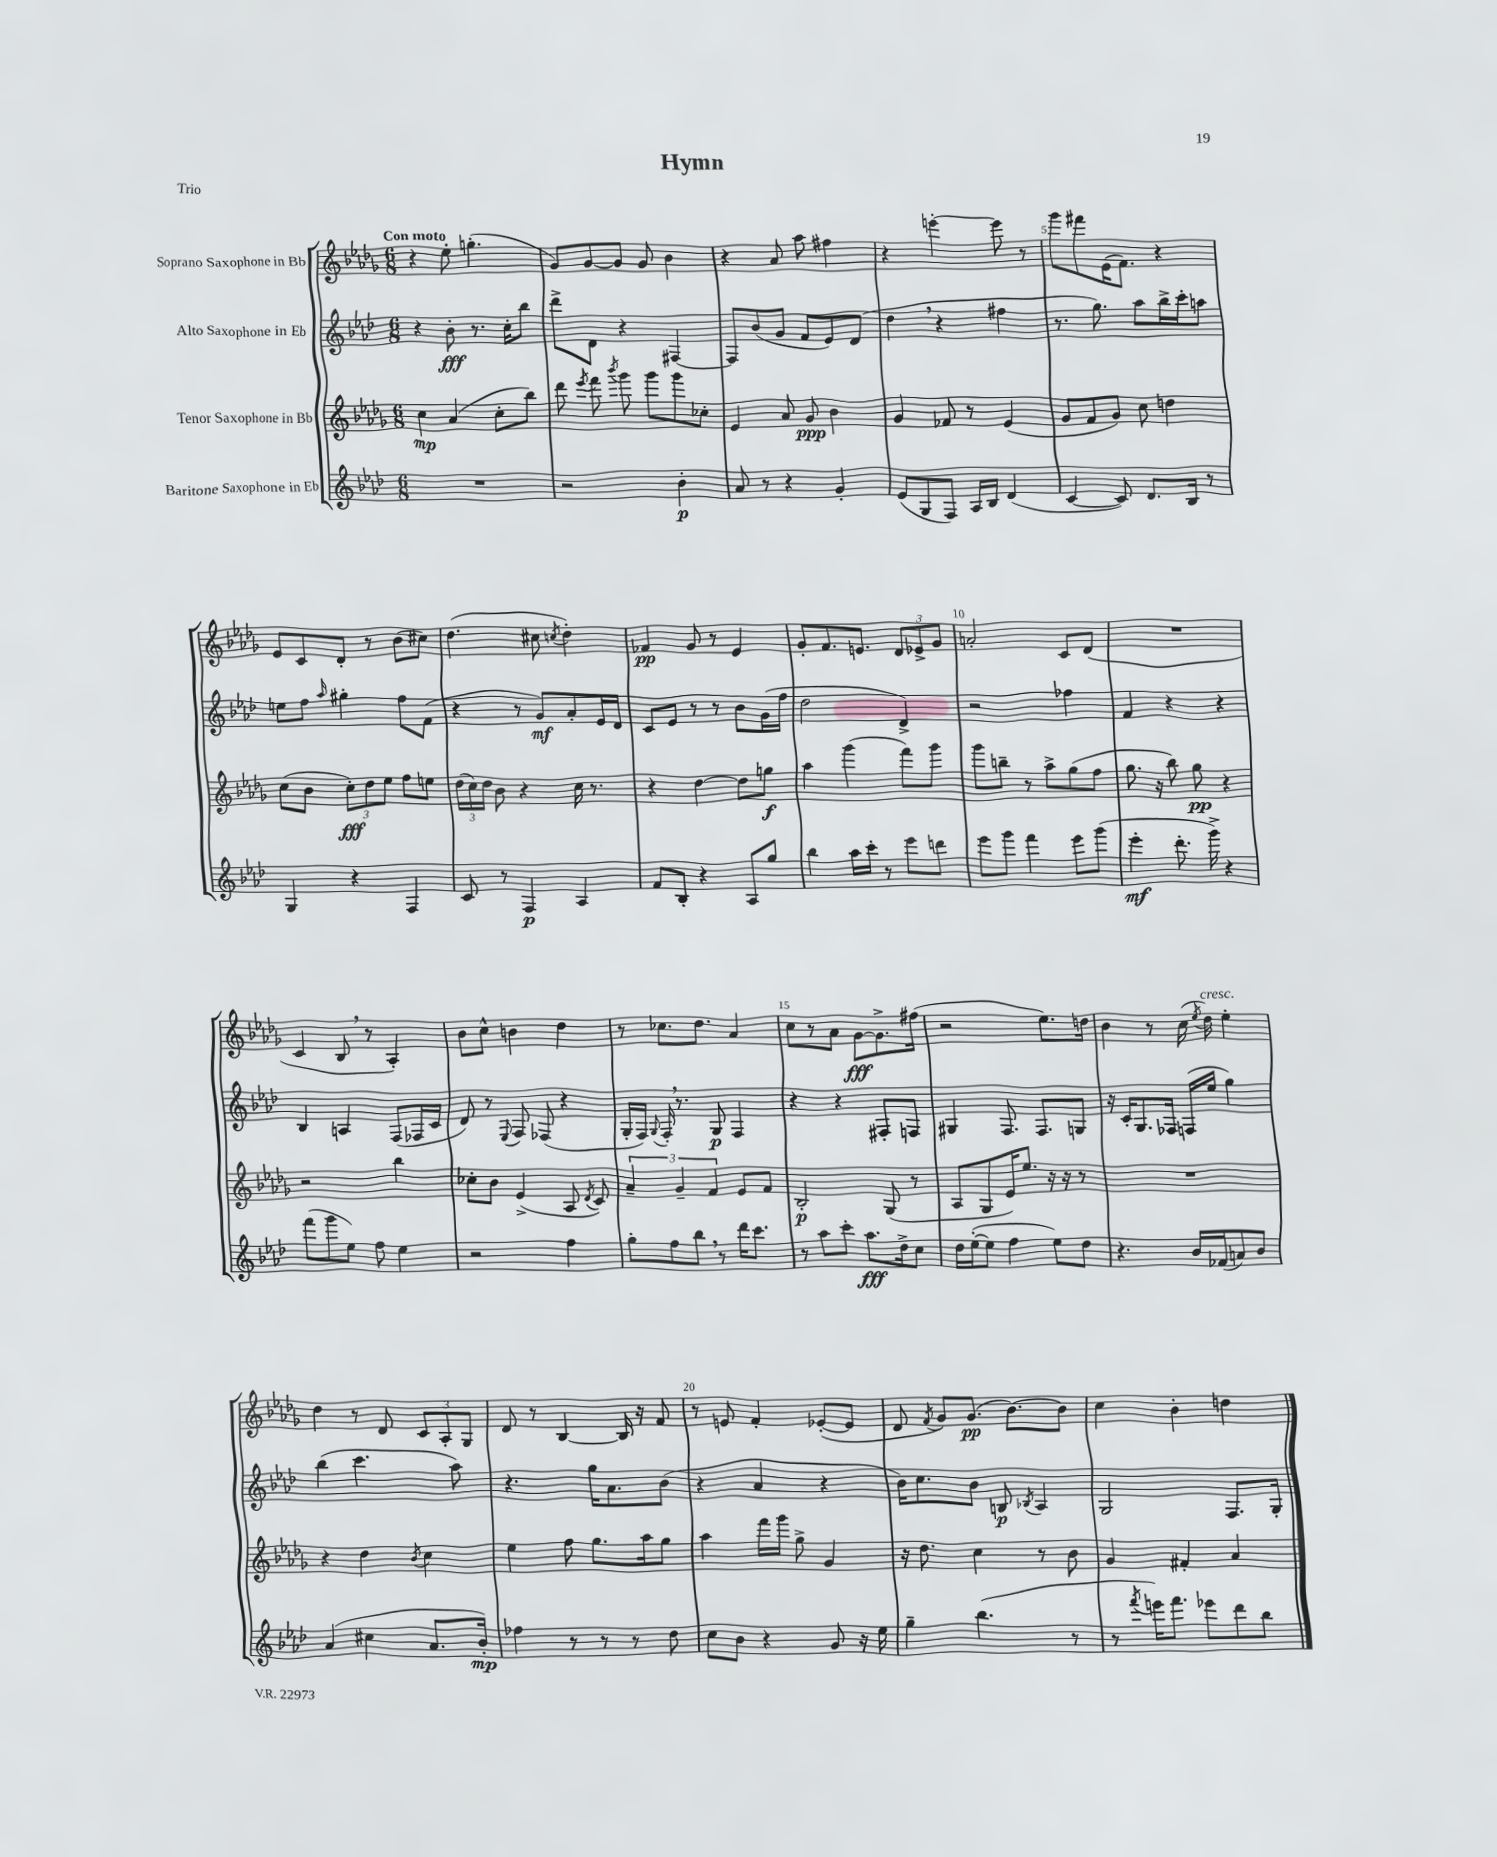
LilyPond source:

\header { title = "Hymn" piece = "Trio" }
<<
\new StaffGroup <<
\new Staff = "s0" \with { instrumentName = "Soprano Saxophone in Bb" } {
    \clef treble \key des \major \numericTimeSignature \time 6/8 \tempo "Con moto"
    \autoBeamOff r4 ees''8-. g''4.-.( |
    ges'8[) ges'8~ ges'8] ges'8 bes'4 |
    r4 aes'8 aes''8 fis''4 |
    r4 e'''4~-. e'''8 r8 |
    ges'''8[ fis'''8 ees'16( f'8.]) r4 |
    ees'8[ c'8 des'8]-. r8 bes'8[( cis''8]) |
    des''4.( cis''8 \acciaccatura { c''8 } des''4-.) |
    fes'4\pp ges'8 r8 ees'4 |
    ges'8[-. f'8. e'8.] \tuplet 3/2 { des'8[ ees'8-> ges'8] } |
    a'2-. c'8[ des'8]( |
    R2. |
    c'4 bes8 \breathe r8 aes4-.) |
    bes'8[ c''8]-^ b'4 des''4 |
    r8 ces''8.[ des''8.] aes'4 |
    c''8[ r8 aes'8] ges'8[~\fff ges'8.-> fis''16]( |
    r2 ees''8.[) d''16] |
    bes'4 r8 c''16( \acciaccatura { ees''8 } des''16^\markup { \italic "cresc." }) ees''4-. |
    des''4 r8 des'8 \tuplet 3/2 { c'8[ aes8-. ges8] } |
    des'8 r8 bes4~ bes16 r16 f'8 |
    r8 e'8 f'4-. ees'8[~-.( ees'8] |
    des'8 \acciaccatura { f'8 } ges'8[) ges'8.]\pp( bes'8.[~) bes'8] |
    c''4 bes'4-. d''4 \bar "|." |
}
\new Staff = "s1" \with { instrumentName = "Alto Saxophone in Eb" } {
    \clef treble \key aes \major \numericTimeSignature \time 6/8
    \autoBeamOff r4 bes'8-.\fff r8. c''16[-. bes''8] |
    des'''8[-> des'8] r4 fis4~ |
    fis8[ bes'8( g'8] f'8[ ees'8) des'8]( |
    des''4 \breathe r4 fis''4 |
    r8. g''8.) aes''8[ bes''16-> c'''16-. a''8] |
    e''8[ f''8] \grace { aes''16 } gis''4-. f''8[ f'8]( |
    r4 r8 g'8[\mf) aes'8-. ees'16 des'16] |
    c'8[ ees'8] r8 r8 bes'8[ g'16( f''16] |
    des''2 des'4->) |
    r2 fes''4 |
    f'4 r4 r4 |
    bes4 a4 f8[( fes16 c'16] |
    des'8) r8 \appoggiatura { ees8 } f8 fes8( r4 |
    g16[-. f16]) \appoggiatura { g8 } f16-. \breathe r8. g8\p f4 |
    r4 r4 fis8[-. f8] |
    gis4 f8. f8.[ g8] |
    r16 c'16[-. g8. fes16] f16[( ees''16] g''4) |
    bes''4( c'''4. aes''8) |
    r4. g''16[ aes'8. bes'8]( |
    r4 aes'4 r4 |
    bes'16[) c''8. bes'8] b8\p \acciaccatura { bes8 } aes4 |
    g2 f8.[ g16]-. \bar "|." |
}
\new Staff = "s2" \with { instrumentName = "Tenor Saxophone in Bb" } {
    \clef treble \key des \major \numericTimeSignature \time 6/8
    \autoBeamOff c''4\mp aes'4( c''8[-. bes''8]) |
    des'''8 \acciaccatura { ees'''8 } f'''8 \acciaccatura { bes'''8 } ges'''8 ges'''8[ ges'''8 ces''8]-. |
    ees'4 aes'8 ges'8\ppp bes'4 |
    ges'4 fes'8 r8 ees'4( |
    ges'8[ f'8 ges'8]) c''8 d''4 |
    c''8[( bes'8] \tuplet 3/2 { c''8[-.\fff) des''8 ees''8] } f''8[ e''8] |
    \tuplet 3/2 { des''16[( c''16) des''16] } bes'8 r4 c''16 r8. |
    r4 des''4~ des''8[ g''8]\f |
    aes''4 ges'''4( f'''8[) ges'''8] |
    ges'''8[ b''8]-- r8 aes''8[-> ges''8( f''8] |
    ges''8. r16 bes''8) ges''8\pp r4 |
    r2 bes''4 |
    ces''8[-. bes'8] ees'4->( aes8 \acciaccatura { des'8 } c'8) |
    \tuplet 3/2 { aes'4-- ges'4-- f'4 } ees'8[ f'8] |
    bes2-.\p ges8( r8 |
    aes8[ ges8 ees'16) ees''8.] r16 r16 r8 |
    R2. |
    r4 des''4 \acciaccatura { bes'8 } c''4 |
    ees''4 f''8 ges''8.[ aes''16 ges''8] |
    aes''4 f'''16[ ges'''16] ges''8-> ges'4 |
    r16 des''8. c''4 r8 bes'8 |
    ges'4 fis'4-. aes'4 \bar "|." |
}
\new Staff = "s3" \with { instrumentName = "Baritone Saxophone in Eb" } {
    \clef treble \key aes \major \numericTimeSignature \time 6/8
    \autoBeamOff R2. |
    r2 bes'4-.\p |
    aes'8 r8 r4 g'4-. |
    ees'8[( g8 f8]) aes16[ bes16] des'4( |
    c'4~ c'8) des'8.[ bes16] r8 |
    g4 r4 f4 |
    c'8 r8 f4\p aes4 |
    f'8[ bes8]-. r4 aes8[ g''8] |
    bes''4 aes''16[ c'''16]-. r8 ees'''8[ d'''8] |
    ees'''8[ g'''8] f'''4 ees'''8[ g'''8]( |
    ees'''4-.\mf des'''8.-. g'''16->) r4 |
    f'''8[( g'''8 ees''8]) f''8 ees''4 |
    r2 f''4 |
    g''8[-. f''8 bes''8] \breathe r8 des'''16[ c'''8.] |
    r8 aes''8[ c'''8]-. aes''8.[\fff des''16-> c''8] |
    des''16[ ees''16~-.( ees''8] f''4 ees''8[) des''8] |
    r4. bes'16[ fes'16( a'8) bes'8] |
    aes'4( cis''4 aes'8.[ bes'16]-.\mp) |
    fes''4 r8 r8 r8 des''8 |
    c''8[ bes'8] r4 g'8 r16 ees''16 |
    g''4-- bes''4.( r8 |
    r8 \acciaccatura { f'''8 } e'''16[) f'''8.] ees'''8[ des'''8 bes''8] \bar "|." |
}
>>
>>
\layout { \context { \Score \override BarNumber.break-visibility = ##(#f #t #t) barNumberVisibility = #(every-nth-bar-number-visible 5) } }
